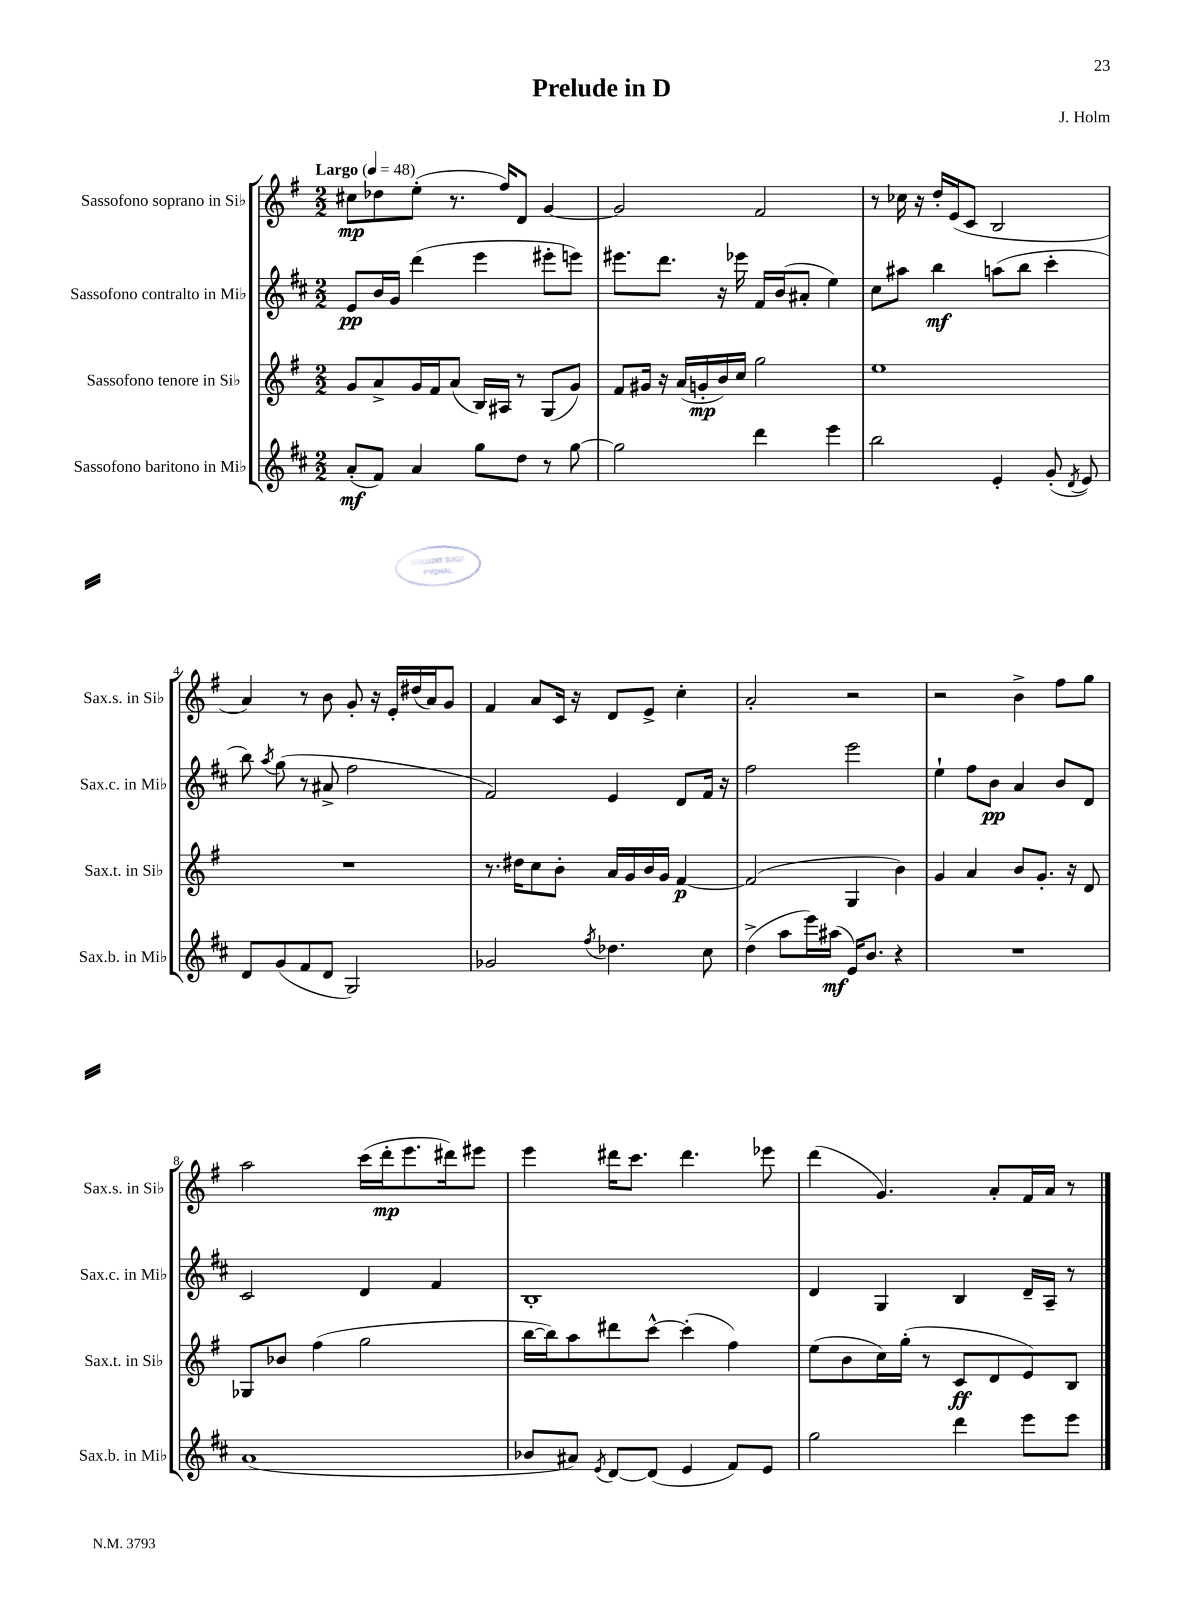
\header { title = "Prelude in D" composer = "J. Holm" }
<<
\new StaffGroup <<
\new Staff = "s0" \with { instrumentName = "Sassofono soprano in Sib" shortInstrumentName = "Sax.s. in Sib" } {
    \clef treble \key g \major \numericTimeSignature \time 2/2 \tempo "Largo" 4 = 48
    \autoBeamOff cis''8[\mp des''8 e''8]-.( r8. fis''16[) d'8] g'4~ |
    g'2 fis'2 |
    r8 ces''16 r16 d''16[-. e'16( c'8] b2 |
    a'4) r8 b'8 g'8-. r16 e'16[-. dis''16( a'16) g'8] |
    fis'4 a'8[ c'16] r16 d'8[ e'8]-> c''4-. |
    a'2-. r2 |
    r2 b'4-> fis''8[ g''8] |
    a''2 c'''16[( d'''16-.\mp e'''8. dis'''16) eis'''8] |
    e'''4 dis'''16[ c'''8.] dis'''4. ees'''8 |
    d'''4( g'4.) a'8[-. fis'16 a'16] r8 \bar "|." |
}
\new Staff = "s1" \with { instrumentName = "Sassofono contralto in Mib" shortInstrumentName = "Sax.c. in Mib" } {
    \clef treble \key d \major \numericTimeSignature \time 2/2
    \autoBeamOff e'8[\pp b'16 g'16] d'''4( e'''4 eis'''8[-. e'''8]) |
    eis'''8.[ d'''8.] r16 ees'''16 fis'16[ b'16( ais'8]-. e''4) |
    cis''8[ ais''8] b''4\mf a''8[( b''8] cis'''4-. |
    b''8) \acciaccatura { a''8 } g''8( r8 ais'8-> fis''2 |
    fis'2) e'4 d'8[ fis'16] r16 |
    fis''2 e'''2 |
    e''4-! fis''8[ b'8]\pp a'4 b'8[ d'8] |
    cis'2 d'4 fis'4 |
    b1-. |
    d'4 g4 b4 d'16[-- a16]-- r8 \bar "|." |
}
\new Staff = "s2" \with { instrumentName = "Sassofono tenore in Sib" shortInstrumentName = "Sax.t. in Sib" } {
    \clef treble \key g \major \numericTimeSignature \time 2/2
    \autoBeamOff g'8[ a'8-> g'16 fis'16 a'8]( b16[) ais16] r8 g8[( g'8]) |
    fis'8[ gis'16] r16 a'16[( g'16-.\mp b'16) c''16] g''2 |
    e''1 |
    R1 |
    r8. dis''16[ c''8 b'8]-. a'16[ g'16 b'16 g'16] fis'4~\p |
    fis'2( g4 b'4) |
    g'4 a'4 b'8[ g'8.]-. r16 d'8 |
    ges8[ bes'8] fis''4( g''2 |
    b''16[~ b''16) a''8 dis'''8 c'''8]~-^ c'''4-.( fis''4) |
    e''8[( b'8 c''16) g''16]-.( r8 c'8[\ff d'8 e'8) b8] \bar "|." |
}
\new Staff = "s3" \with { instrumentName = "Sassofono baritono in Mib" shortInstrumentName = "Sax.b. in Mib" } {
    \clef treble \key d \major \numericTimeSignature \time 2/2
    \autoBeamOff a'8[-.\mf( fis'8]) a'4 g''8[ d''8] r8 g''8~ |
    g''2 d'''4 e'''4 |
    b''2 e'4-. g'8-.( \acciaccatura { d'8 } e'8) |
    d'8[ g'8( fis'8 d'8] g2) |
    ges'2 \acciaccatura { fis''8 } des''4. cis''8 |
    d''4->( a''8[ e'''16) ais''16]\mf( e'16[) b'8.] r4 |
    R1 |
    a'1( |
    bes'8[ ais'8]) \acciaccatura { e'8 } d'8[~ d'8]( e'4 fis'8[) e'8] |
    g''2 d'''4 e'''8[ e'''8] \bar "|." |
}
>>
>>
